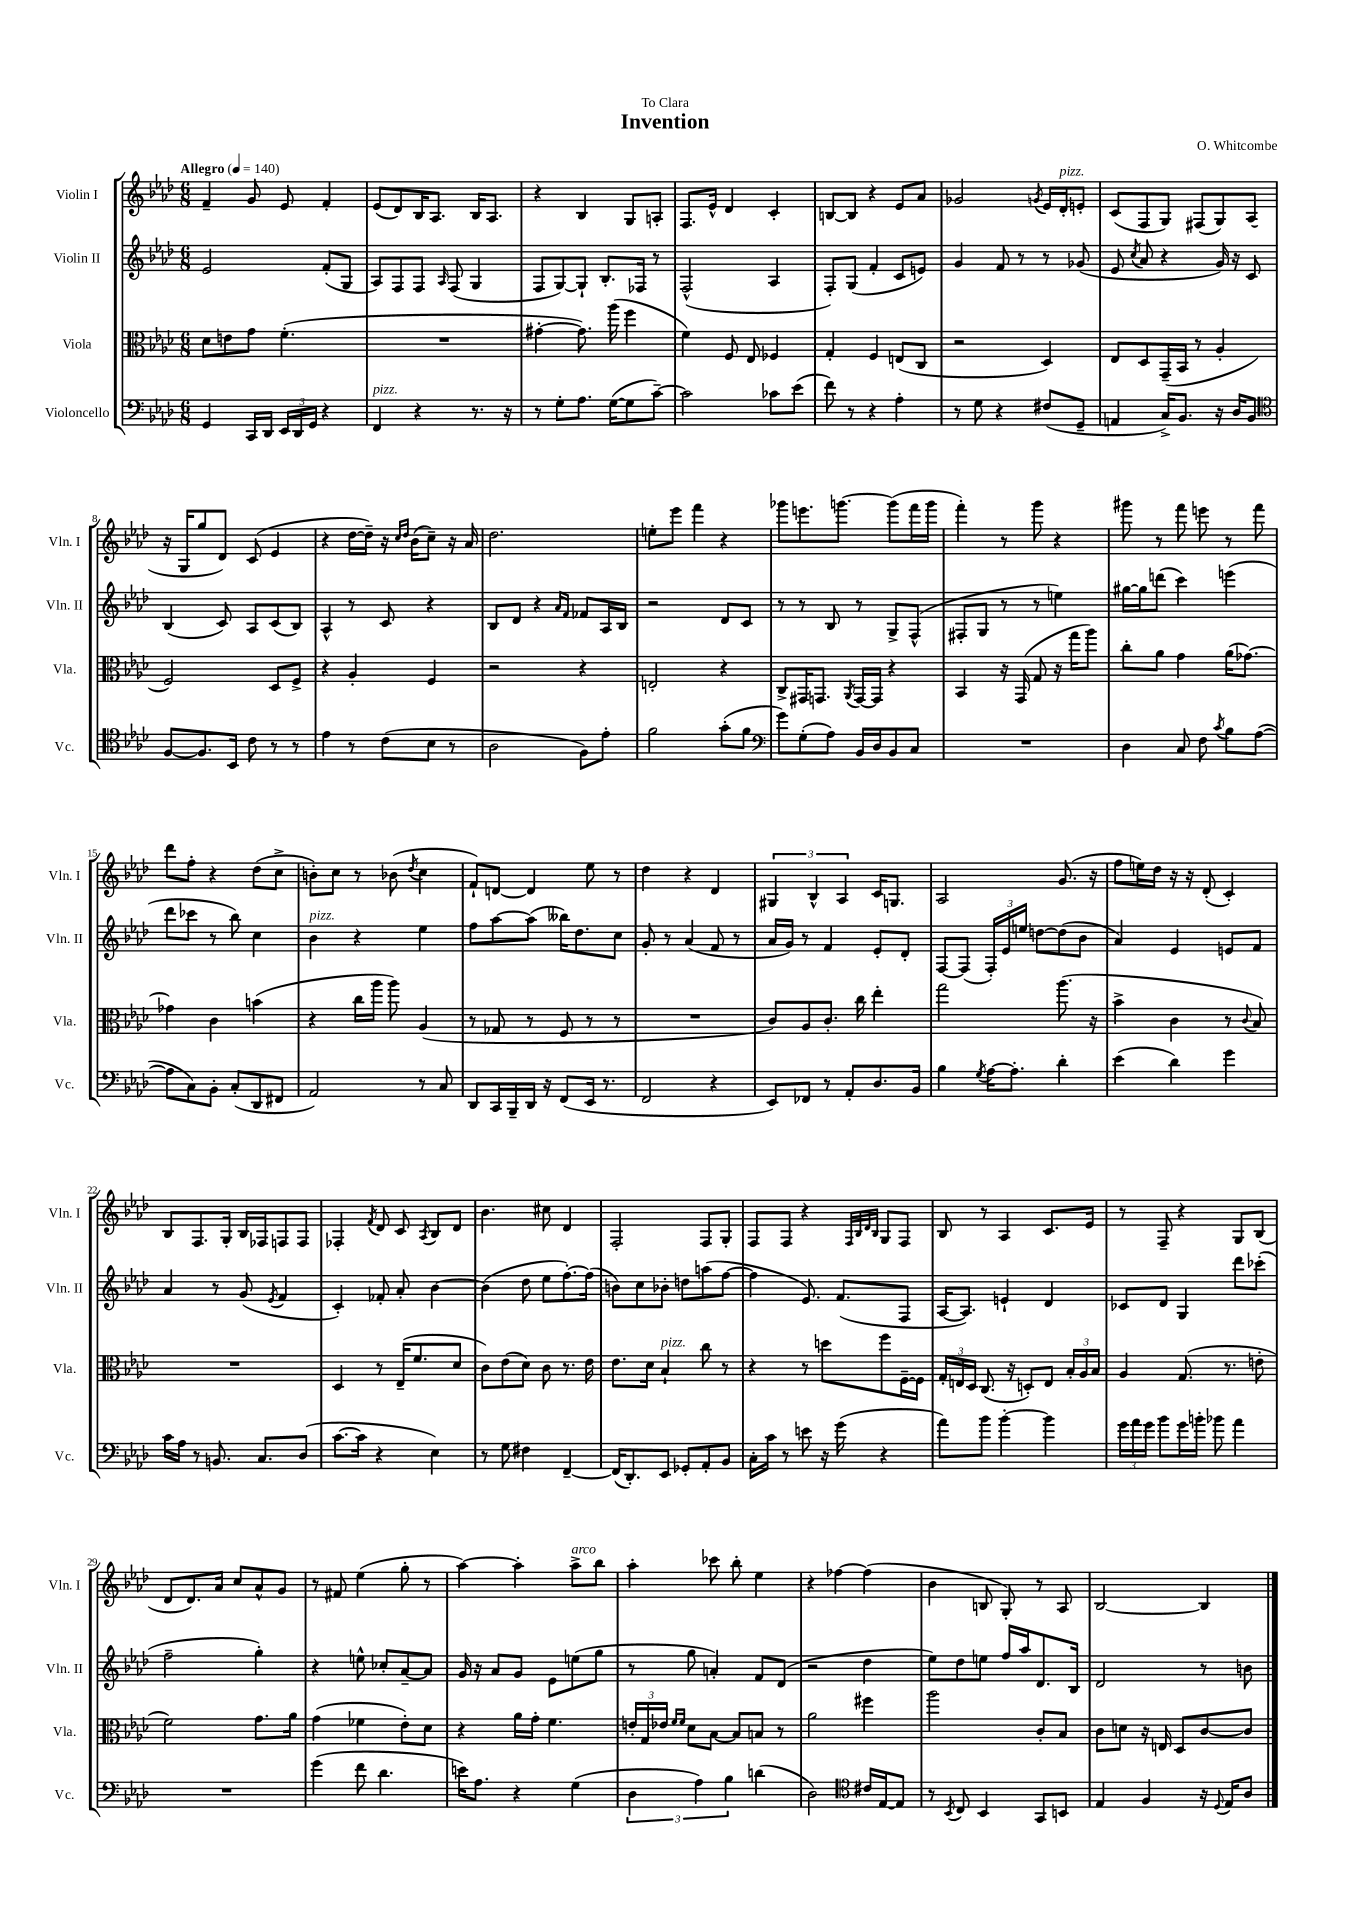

**kern	**kern	**kern	**kern
*staff4	*staff3	*staff2	*staff1
*clefF4	*clefC3	*clefG2	*clefG2
*k[b-e-a-d-]	*k[b-e-a-d-]	*k[b-e-a-d-]	*k[b-e-a-d-]
*M6/8	*M6/8	*M6/8	*M6/8
*MM140	*MM140	*MM140	*MM140
4GG/	8d-\L	2e-/	4f~/
.	8e\	.	.
16CC/LL	8g\J	.	8g/
16DD-/JJ	.	.	.
24EE-/LL	(4.f'\	.	8e-/
24DD-/	.	.	.
24GG/JJ	.	.	.
4r	.	(8f'/L	4f'/
.	.	8G/J	.
=	=	=	=
4FF/	2.r	8A-/L)	(8e-/L
.	.	8F/	8d-/)
4r	.	8F/J	16B-/K
.	.	.	8.A-/J
.	.	16qqA-/	.
.	.	(8F/	.
8.r	.	4G/	16B-/LK
.	.	.	8.A-/J
16r	.	.	.
=	=	=	=
8r	[4g#'\	8F/L	4r
8G'\L	.	[8G/)	.
8.A-\J	8.g#\])	8G`/]J	4B-/
.	.	8.B-'/L	.
([16G\LK	(16aa-\	.	.
8G\]	4ff\	.	8G/L
.	.	16F-/Jk	.
[8c~\J)	.	8r	8A'/J
=	=	=	=
2c\]	4f\)	(2F^^/	8.F/L
.	.	.	16e-^^/Jk
.	8F/	.	4d-/
.	8E-/	.	.
8c-\L	4F-/	4A-/	4c'/
(8e-\J	.	.	.
=	=	=	=
8f\)	4G'/	8F'/L)	[8B/L
8r	.	(8G/J	8B/]J
4r	4F/	4f'/	4r
4A-'\	(8E/L	8c/L	8e-/L
.	8C/J	8e/J)	8a-/J
=	=	=	=
8r	2r	4g/	2g-/
8G\	.	.	.
4r	.	8f/	.
.	.	8r	.
.	.	.	8qg/
(8F#/L	4D-/)	8r	16e-/LL
.	.	.	16d-'/J
8GG~/J	.	(8g-/	8e'/J
=	=	=	=
4AA/	8E-/L	8e-/	(8c/L
.	.	8qcc/	.
.	8D-/	8a-/	8F/
16C^/LK)	(16GG~/L	4r	8G/J)
8.BB-/J	16BB-/JJ	.	.
.	8r	.	(8F#/L
16r	4A-'/	16g/)	8G/)
16D-/LK	.	16r	.
8BB-/J	.	8c/	(8A-/J
=	=	=	=
*clefC4	*	*	*
[8F/L	2F/)	(4B-/	16r
.	.	.	16G/LK
8.F/]	.	.	8gg/
.	.	8c/)	8d-/J)
16BB-/Jk	.	.	.
8c\	.	8A-/L	(8c/
8r	8D-/L	(8c/	4e-/
8r	8F^/J	8B-/J)	.
=	=	=	=
4e-\	4r	4A-^^/	4r
8r	4A-'/	8r	[16dd-\LL
.	.	.	16dd-~\]JJ)
(8c\L	.	8c/	16r
.	.	.	16qqcc/LL
.	.	.	16qqdd-/JJ
.	.	.	(16b-\LK
8B-\J	4F/	4r	8cc~\J)
8r	.	.	16r
.	.	.	16a-/
=	=	=	=
2A-\	2r	8B-/L	2.dd-\
.	.	8d-/J	.
.	.	4r	.
.	.	16qqa-/LL	.
.	.	16qqf/JJ	.
8F\L)	4r	8f-/L	.
8e-'\J	.	16A-/L	.
.	.	16B-/JJ	.
=	=	=	=
2f\	2E'/	2r	8ee'\L
.	.	.	8eee-\J
.	.	.	4fff\
(8g'\L	4r	8d-/L	4r
8f\J	.	8c/J	.
=	=	=	=
*clefF4	*	*	*
8g\L)	8C^/L	8r	8ggg-\L
(8G'\	16GG#/K	8r	8.eee\
.	8.GG/J	.	.
8A-\J)	.	8B-/	.
.	.	.	[8.ggg\J
.	8qAA-/	.	.
16BB-/LL	[16GG/LL	8r	.
16D-/J	16GG/]JJ	.	.
8BB-/	4r	8G^/L	(8ggg\]L
8C/J	.	(8F^^/J	16fff\L
.	.	.	16ggg\JJ
=	=	=	=
2.r	4BB-/	8F#'/L	4fff'\)
.	.	8G/J	.
.	16r	8r	8r
.	(16GG/	.	.
.	8G/	8r	8ggg\
.	16r	4ee\)	4r
.	16gg\LK	.	.
.	8aa-\J)	.	.
=	=	=	=
4D-\	8cc'\L	[16gg#\LL	8ggg#\
.	.	16gg#\]J	.
.	8a-\J	(8ddd\J	8r
8C/	4g\	4ccc\)	8fff\
8F\	.	.	8eee\
8qc/	.	.	.
8B-\L	(16a-\LK	(4eee\	8r
.	[8.g-\J)	.	.
([8A-\J	.	.	8fff\
=	=	=	=
8A-\]L	4g-\]	8ddd-\L	8ddd-\L
8C\)	.	8ccc-\J	8ff'\J
8BB-'\J	4c\	8r	4r
(8C'/L	.	8bb-\)	.
8DD-/	(4b\	4cc\	(8dd-\L
8FF#/J	.	.	8cc^\J
=	=	=	=
2AA-/)	4r	4b-\	8b'\L)
.	.	.	8cc\J
.	16cc\LL	4r	8r
.	16aa-\JJ	.	.
.	8aa-\)	.	(8b-\
.	.	.	8qdd-/
8r	(4A-/	4ee-\	4cc\
8C/	.	.	.
=	=	=	=
8DD-/L	8r	8ff\L	8f`/L)
16CC/L	8G-/	[8aa-\	[8d/J
16BBB-~/	.	.	.
16DD-/JJ	8r	(8aa-\]J	4d/]
16r	.	.	.
(8FF/L	8F/	16bb--\LK)	.
.	.	8.dd-\	.
16EE-/Jk	8r	.	8ee-\
8.r	.	.	.
.	8r	8cc\J	8r
=	=	=	=
2FF/	2.r	8g'/	4dd-\
.	.	8r	.
.	.	(4a-/	4r
4r	.	8f/	4d-/
.	.	8r	.
=	=	=	=
8EE-/L)	8c/L)	16a-/LL	6G#/
.	.	16g/JJ)	.
8FF-/J	8A-/	8r	.
.	.	.	6B-^^/
8r	8.c'/J	4f/	.
.	.	.	6A-/
8AA-'/L	.	.	.
.	16cc\	.	.
8.D-/	4ee-'\	8e-'/L	16c/LK
.	.	.	8.G/J
.	.	8d-'/J	.
16BB-/Jk	.	.	.
=	=	=	=
4B-\	2gg\	[8F/L	2A-/
.	.	(8F/]J	.
8qG/	.	.	.
[16A-\LK	.	24F'/LL)	.
.	.	24e-/	.
8.A-'\]J	.	.	.
.	.	24ee/JJ	.
.	.	[8dd\L	.
4d-'\	(8.aa-\	(8dd\]	(8.g/
.	.	8b-\J	.
.	16r	.	16r
=	=	=	=
(4e-\	4b-^\	4a-/)	8ff\L
.	.	.	16ee\L)
.	.	.	16dd-\JJ
4d-\)	4c\	4e-/	16r
.	.	.	16r
.	.	.	(8d-'/
4g\	8r	8e/L	4c'/)
.	8qqc/	.	.
.	8B-/)	8f/J	.
=	=	=	=
16c\LL	2.r	4a-/	8B-/L
16A-\JJ	.	.	.
8r	.	.	8.F/
8.BB/	.	8r	.
.	.	.	16G'/Jk
.	.	(8g/	16B-/LL
8.C/L	.	.	16F-/J
.	.	8qe-/	.
.	.	4f/	8F/
(8D-/J	.	.	8F/J
=	=	=	=
[8.c\L	4D-/	4c'/)	4F-'/
16c\]Jk	.	.	.
.	.	.	8qf/
4r	8r	8f-'/	8d-/
.	(16E-~/LK	8a-'/	8c/
.	8.f/	.	.
.	.	.	8qA-/
4E-\)	.	[4b-\	8B-/L
.	8d-/J	.	8d-/J
=	=	=	=
8r	8c\L)	(4b-\]	4.b-\
8G\	(8e-\	.	.
4F#\	8d-\J)	8dd-\	.
.	8c\	8ee-\L	8cc#\
[4FF~/	8.r	[8.ff'\)	4d-/
.	16e-\	(16ff\]Jk	.
=	=	=	=
(16FF/]LK	8.e-\L	8b\L)	2F'/
8.DD-'/)	.	.	.
.	.	8cc\	.
.	16d-\Jk	.	.
8EE-/J	4B-`/	8b-'\J	.
8GG-'/L	.	8dd\L	.
8AA-'/	8cc\	(8aa\	8F/L
8BB-/J	8r	[8ff\J	8G'/J
=	=	=	=
16C'\LL	4r	4ff\]	8F/L
16c\JJ	.	.	.
8r	.	.	8F/J
8e\	8r	8.e-/)	4r
16r	8dd\L	.	.
(16g\	.	(8.f/L	.
.	.	.	32qqF/LLL
.	.	.	32qqB-/
.	.	.	32qqd-/
.	.	.	32qqB-/JJJ
4r	8ff\	.	8G/L
.	[16F~\L	8F/J	8F/J
.	16F\]JJ	.	.
=	=	=	=
8a-\L)	24G'/LL	[16A-/LK	8B-/
.	24E/	.	.
.	.	8.A-/]J)	.
.	24D-/JJ	.	.
8b-\J	(8.C/	.	8r
[4b-'\	.	4e`/	4A-/
.	16r	.	.
.	8D'/L)	.	.
4b-\]	8E/J	4d-/	8.c/L
.	24B-'/LL	.	.
.	24A-/	.	.
.	.	.	16e-/Jk
.	24B-/JJ	.	.
=	=	=	=
24g\LL	4A-/	8c-/L	8r
24a-\	.	.	.
24g\JJ	.	.	.
8b-\L	.	8d-/J	8F~/
16g\L	(8.G/	4G/	4r
16b'\JJ	.	.	.
8b-\	.	.	.
.	8.r	.	.
4a-\	.	8ddd-\L	8G/L
.	8e'\	(8ccc-'\J	(8B-/J
=	=	=	=
2.r	2f\)	2ff~\	8d-/L
.	.	.	8.d-/)
.	.	.	16a-/Jk
.	.	.	8cc/L
.	8.g\L	4gg'\)	8a-^^/
.	.	.	8g/J
.	16a-\Jk	.	.
=	=	=	=
(4g\	(4g\	4r	8r
.	.	.	8f#/
8f\	4f-\	8ee^^\	(4ee-\
4.d-\	.	8cc-'/L	.
.	8e-'\L)	[8a-~/	8gg'\
.	8d-\J	8a-/]J	8r
=	=	=	=
16e\LK)	4r	16g/	[4aa-\)
8.A-\J	.	16r	.
.	.	8a-/L	.
4r	16a-\LL	8g/J	4aa-'\]
.	16g'\JJ	.	.
.	4.f\	8e-\L	.
(4G\	.	(8ee\	8aa-^\L
.	.	8gg\J	8bb-\J
=	=	=	=
6D-\	24e'/LL	8r	4aa-'\
.	24G/	.	.
.	24e-/JJ	.	.
.	16qqf/LL	.	.
.	16qqf/JJ	.	.
.	8d-\L	8gg\	.
6A-\)	.	.	.
.	[8B-\J	4a'/)	8ccc-\
6B-\	.	.	.
.	8B-/]L	.	8bb-'\
(4d\	8B/J	8f/L	4ee-\
.	8r	(8d-/J	.
=	=	=	=
2D-\)	2a-\	2r	4r
.	.	.	[4ff-\
*clefC4	*	*	*
16c#/LL	4ff#\	4dd-\	(4ff-\]
[16E-/J	.	.	.
8E-/]J	.	.	.
=	=	=	=
8r	2aa-\	8ee-\L)	4b-\
8qBB-/	.	.	.
8C/	.	8dd-\	.
4BB-/	.	8ee\J	8B/
.	.	16ff/LL	8G'/)
.	.	16aa-/J	.
8GG/L	8c'/L	8.d-/	8r
8BB/J	8B-/J	.	8A-/
.	.	16B-/Jk	.
=	=	=	=
4E-/	8c\L	2d-/	[2B-/
.	8d\J	.	.
4F/	16r	.	.
.	16E/	.	.
.	8D-/L	.	.
16r	[8c/	8r	4B-/]
8qqD-/	.	.	.
16E-/LK	.	.	.
8A-/J	8c/]J	8b\	.
==	==	==	==
*-	*-	*-	*-
